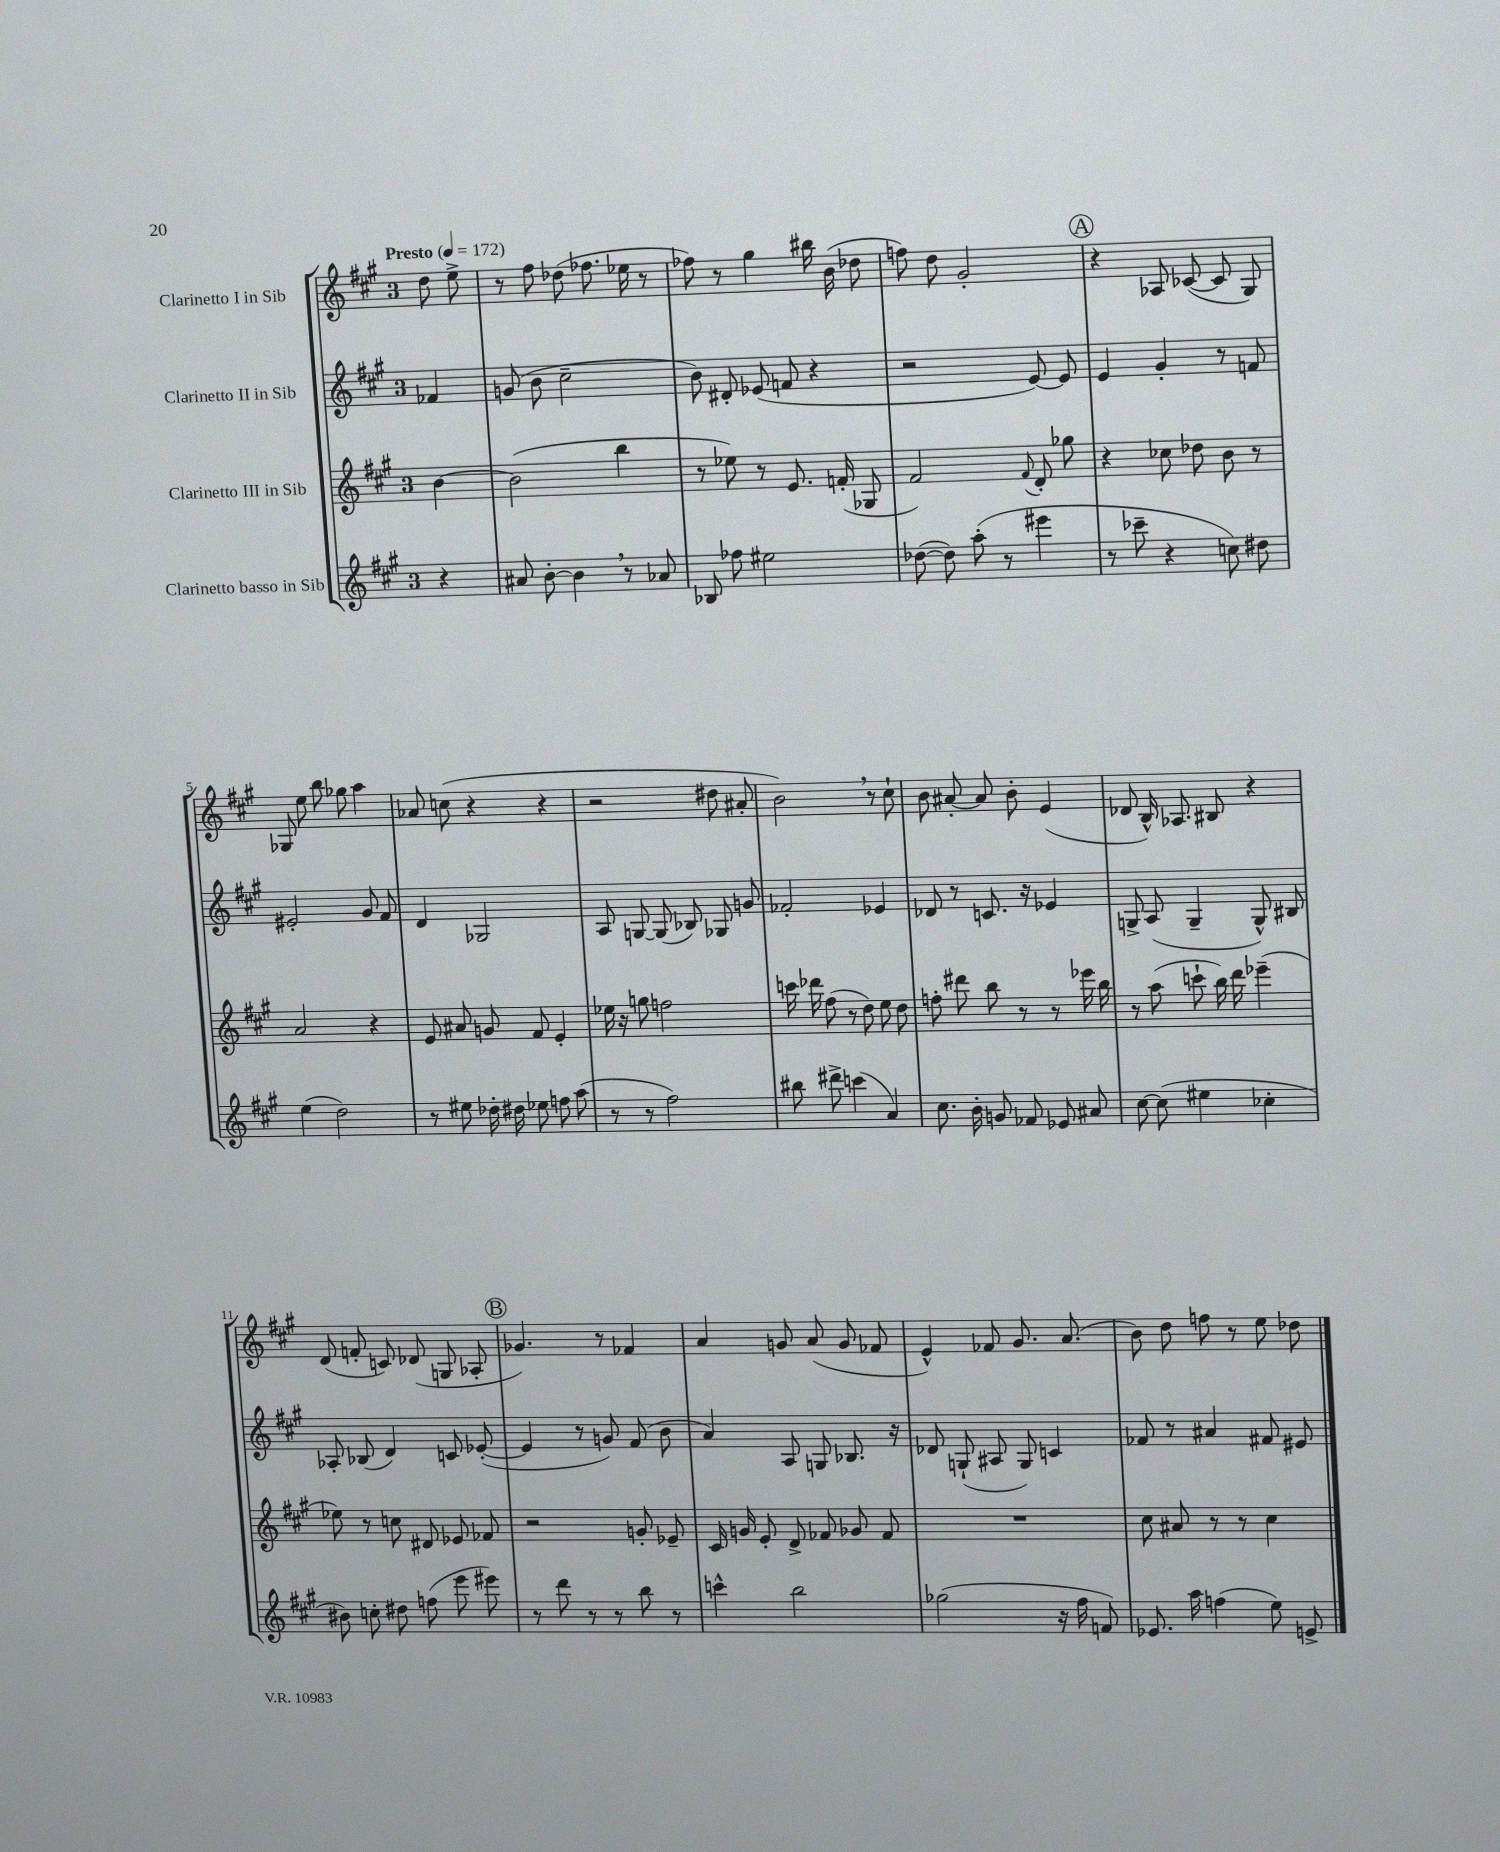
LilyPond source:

<<
\new StaffGroup <<
\new Staff = "s0" \with { instrumentName = "Clarinetto I in Sib" } {
    \clef treble \key a \major \once \override Staff.TimeSignature.style = #'single-digit \time 3/4 \partial 4 \tempo "Presto" 4 = 172
    \autoBeamOff d''8 e''8-> |
    r8 fis''8 des''8( fes''8. ees''16 r8 |
    fes''8) r8 gis''4 bis''16 b'16( des''8 |
    f''8) d''8 gis'2-. |
    \mark \markup { \circle "A" } r4 aes8 ces'8~( ces'8 gis8) |
    ges8 e''8 b''8 ges''8 a''4 |
    aes'8 c''8( r4 r4 |
    r2 dis''8 ais'8-. |
    b'2) \breathe r8 cis''8-! |
    b'8 ais'8~-. ais'8 b'8-. e'4( |
    des'8 b16-^) aes8. bis8 r4 |
    d'8( f'8-. c'8) des'8( g8 aes8-. |
    \mark \markup { \circle "B" } ges'4.) r8 fes'4 |
    a'4 g'8 a'8( g'8 fes'8 |
    e'4-^) fes'8 gis'8. a'8.( |
    b'8) d''8 f''8 r8 e''8 des''8 \bar "|." |
}
\new Staff = "s1" \with { instrumentName = "Clarinetto II in Sib" } {
    \clef treble \key a \major \once \override Staff.TimeSignature.style = #'single-digit \time 3/4 \partial 4
    \autoBeamOff fes'4 |
    g'8( b'8 cis''2-- |
    b'8) dis'8-. ees'8( f'8 r4 |
    r2 e'8~) e'8 |
    \mark \markup { \circle "A" } e'4 gis'4-. r8 f'8 |
    eis'2-. gis'8 fis'8 |
    d'4 ges2 |
    a8 g8~ g8( bes8) ges8 g'8 |
    fes'2-. ees'4 |
    des'8 r8 c'8. r16 ees'4 |
    g8-> a8( g4-- g8-^) bis8 |
    aes8-. bes8( d'4) c'8 ees'8~-.( |
    \mark \markup { \circle "B" } ees'4 r8 g'8) fis'8( b'8 |
    a'4) a8 g8 bes8. r16 |
    des'8 g8-!( ais8 g8) c'4 |
    fes'8 r8 ais'4 fis'8 eis'8 \bar "|." |
}
\new Staff = "s2" \with { instrumentName = "Clarinetto III in Sib" } {
    \clef treble \key a \major \once \override Staff.TimeSignature.style = #'single-digit \time 3/4 \partial 4
    \autoBeamOff b'4~ |
    b'2( b''4 |
    r8 ees''8) r8 e'8. f'16-.( ges8 |
    fis'2) \appoggiatura { fis'8 } d'8-. ges''8 |
    \mark \markup { \circle "A" } r4 ces''8 des''8 b'8 r8 |
    a'2 r4 |
    e'8 ais'8 g'8 fis'8 e'4-. |
    ees''16 r16 g''8 f''2 |
    c'''16 des'''16 fis''8( r8 d''8) e''8 d''8 |
    f''8-. dis'''8 b''8 r8 r8 ees'''16 b''16 |
    r8 a''8( c'''8-! b''16) d'''16 ees'''4--( |
    ees''8) r8 c''8 dis'8 ees'8 fes'8 |
    \mark \markup { \circle "B" } r2 g'8-. ees'8-- |
    cis'16 g'16 e'8-. d'8-> fes'8 ges'8 fes'8 |
    R2. |
    cis''8 ais'8 r8 r8 cis''4 \bar "|." |
}
\new Staff = "s3" \with { instrumentName = "Clarinetto basso in Sib" } {
    \clef treble \key a \major \once \override Staff.TimeSignature.style = #'single-digit \time 3/4 \partial 4
    \autoBeamOff r4 |
    ais'8 b'8~-. b'4 \breathe r8 aes'8 |
    bes8 fes''8 eis''2 |
    des''8~( des''8) a''8-.( r8 eis'''4 |
    \mark \markup { \circle "A" } r8 ces'''8-- r4 c''8) dis''8 |
    e''4( d''2) |
    r8 eis''8 des''16-. dis''16 ees''8 f''8 a''8( |
    r8 r8 fis''2) |
    bis''8 dis'''8-> c'''4( a'4) |
    cis''8. b'16-. g'8 fes'8 ees'8 ais'8 |
    cis''8~ cis''8( eis''4 ces''4-. |
    bis'8) c''8-. dis''8 f''8( e'''8 eis'''8) |
    \mark \markup { \circle "B" } r8 d'''8 r8 r8 b''8 r8 |
    c'''4-^ b''2 |
    ges''2( r16 fis''16 f'8) |
    ees'8. a''16 f''4( e''8) e'8-> \bar "|." |
}
>>
>>
